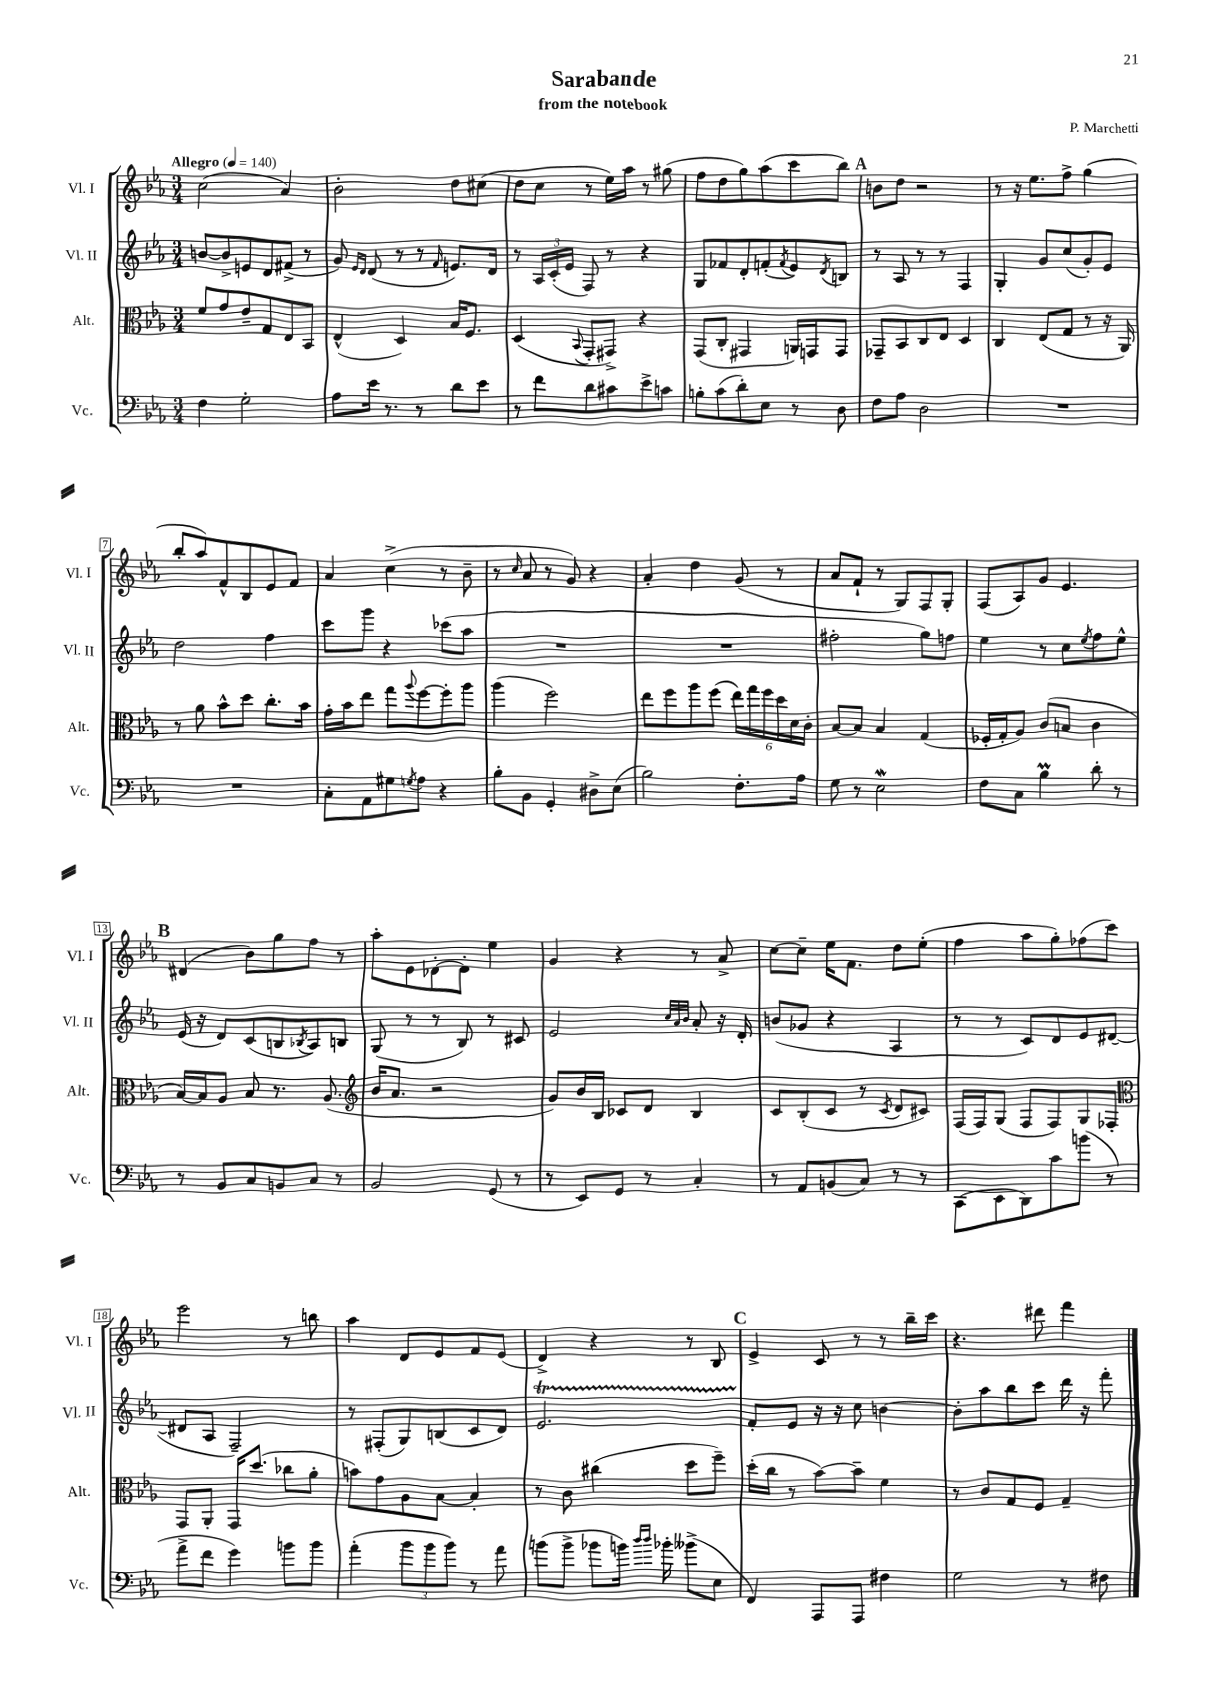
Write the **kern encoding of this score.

**kern	**kern	**kern	**kern
*part4	*part3	*part2	*part1
*staff4	*staff3	*staff2	*staff1
*I"Vc.	*I"Alt.	*I"Vl. II	*I"Vl. I
*I'Vc.	*I'Alt.	*I'Vl. II	*I'Vl. I
*clefF4	*clefC3	*clefG2	*clefG2
*k[b-e-a-]	*k[b-e-a-]	*k[b-e-a-]	*k[b-e-a-]
*M3/4	*M3/4	*M3/4	*M3/4
*MM140	*MM140	*MM140	*MM140
=1	=1	=1	=1
!	!	!	!LO:TX:a:B:t=Allegro
4F\	8f/L	[8bn/L	(2cc\
.	8g/	8b^/]	.
2G'\	8e-~/	8en/	.
.	8G/	8d/	.
.	8E-/	(8f#X^/J	4a-/)
.	8BB-/J	8r	.
=2	=2	=2	=2
8A-\L	(4E-^^/	8g/)	2b-'\
.	.	16qqe-/LL	.
.	.	16qqd/JJ	.
16e-\Jk	.	(8d/	.
8.r	.	.	.
.	4D/)	8r	.
8r	.	8r	.
.	.	16qqf/	.
8d\L	16B-/KL	8.en/L)	8dd\L
.	8.F/J	.	.
8e-\J	.	.	(8cc#X\J
.	.	16d/Jk	.
=3	=3	=3	=3
8r	(4D/	8r	8dd\L
8f\L	.	24A-/LL	8cc\J
.	.	(24c'/	.
.	.	24e-/JJ	.
.	8qqBB-/	.	.
8d\	8GG'/L	8F/)	8r
8c#X\	8GG#X^/J)	8r	16ee-\LL)
.	.	.	16aa-\JJ
8e-^\	4r	4r	8r
8cn\J	.	.	(8gg#X\
=4	=4	=4	=4
8Bn'\L	(8GG/L	8G/L	8ff\L
(8c\	8C'/J	8f-X/	8dd\
8d'\)	4GG#X/	8d'/	8gg\)
8E-\J	.	(8fn'/	(8aa-\
.	.	8qf/	.
8r	16AAn/LL)	8e-/)	8ccc\
.	16GGn/J	.	.
.	.	8qd/	.
8D\	8GG/J	8Bn/J	8bb-\J)
!!LO:REH:place=s1:t=A
=5	=5	=5	=5
8F\L	8GG-X~/L	8r	8bn\L
8A-\J	8BB-/	8A-/	8dd\J
2D\	8C/	8r	2r
.	8E-/J	8r	.
.	4D/	4F/	.
=6	=6	=6	=6
2.r	4C/	4G'/	8r
.	.	.	16r
.	.	.	8.ee-\L
.	(8E-/L	8g/L	.
.	8G/J	(8cc/	8ff^\J
.	8r	8g'/)	(4gg\
.	16r	8e-/J	.
.	16AA-/)	.	.
!!LO:LB:g=z
=7	=7	=7	=7
2.r	8r	2dd\	8bb-'/L
.	8a-\	.	8aa-/)
.	8b-^^\L	.	8f^^/
.	8dd\J	.	8B-/
.	8.cc'\L	4ff\	8e-/
.	.	.	8f/J
.	16b-\Jk	.	.
=8	=8	=8	=8
8C'\L	16g'\LL	8ccc\L	4a-/
.	16b-\J	.	.
8AA-\	8ee-\J	8ggg\J	.
8G#X\	8gg\L	4r	(4cc^\
8qGn/	8qqaa-/	.	.
8A-\J	[8ff\	.	.
4r	8ff'\]	(8ccc-X\L	8r
.	8aa-\J	8aa-\J	8b-~\
=9	=9	=9	=9
8B-'\L	(4aa-\	2.r	8r
.	.	.	16qqcc/
8BB-\J	.	.	8a-/
4GG'/	2ff\)	.	8r
.	.	.	8g/)
8D#X^\L	.	.	4r
(8E-\J	.	.	.
=10	=10	=10	=10
2B-\)	8ee-\L	2.r	4a-'/
.	8ff\	.	.
.	8aa-\	.	4dd\
.	(8ff\J	.	.
8.F'\L	24ee-\LL)	.	(8g/
.	24gg\	.	.
.	24ff\	.	.
.	24dd\	.	8r
.	24d\	.	.
16A-\Jk	.	.	.
.	24c'\JJ	.	.
=11	=11	=11	=11
8G\	[8B-/L	2ff#X'\	8a-/L
8r	8B-/J]	.	8f`/J
2E-w\	4B-/	.	8r
.	.	.	8G/L)
.	(4G/	8gg\L)	8F/
.	.	8ffn\J	8G'/J
=12	=12	=12	=12
8F\L	16F-X'/LL	4ee-\	(8F/L
.	16G'/J	.	.
8C\J	8A-/J)	.	8A-/)
4B-M\	(8c/L	8r	8g/J
.	8Bn/J	8cc\L	4.e-/
.	.	8qee-/	.
8d'\	4c\	8ff\	.
8r	.	8ee-^^\J	.
!!LO:LB:g=z
!!LO:REH:place=s1:t=B
=13	=13	=13	=13
8r	[16B-/LL)	(16e-/	(4d#X/
.	16B-/J]	16r	.
8BB-/L	8A-/J	8d/L)	.
8C/	8B-/	(8c/	8b-\L)
8BBn/	8.r	8Bn/	8gg\
.	.	8qB-X/	.
8C/J	.	8A-/)	8ff\J
.	(8.A-/	.	.
8r	.	8Bn/J	8r
=14	=14	=14	=14
*	*clefG2	*	*
2BB-/	16b-/KL	(8G/	8aa-'\L
.	8.a-/J	.	.
.	.	8r	8e-\
.	2r	8r	[8d-X'\
.	.	8B-/)	8d-'\J]
(8GG/	.	8r	4ee-\
8r	.	8c#X/	.
=15	=15	=15	=15
8r	8g/L)	2e-/	4g/
8EE-/L)	16b-/L	.	.
.	16B-/JJ	.	.
8GG/J	8c-X/L	.	4r
8r	8d/J	.	.
.	.	32qqcc/LLL	.
.	.	32qqa-/	.
.	.	32qqb-/JJJ	.
4C'/	4B-/	8a-'/	8r
.	.	16r	8a-^/
.	.	16d'/	.
=16	=16	=16	=16
8r	8c/L	(8bn/L	[8cc\L
8AA-/L	(8B-'/	8g-X/J	8cc~\J]
(8BBn/	8c/J	4r	16ee-\KL
.	.	.	8.f\J
8C/J)	8r	.	.
.	8qc/	.	.
8r	8d/L	4A-/	8dd\L
8r	8c#X/J)	.	(8ee-'\J
=17	=17	=17	=17
(8CC\L	(16F/LL	8r	4ff\
.	16F/J)	.	.
8EE-\	(8G/J	8r	.
8DD\)	8F/L	8c/L)	8aa-\L
8c\	8F/)	8d/	8gg'\)
(8bn\J	8G/	8e-/	(8ff-X\
8r	8F-X'/J	([8d#X/J	8ccc\J)
!!LO:LB:g=z
=18	=18	=18	=18
*	*clefC3	*	*
8a-^\L	8GG/L	8d#X/L]	2eee-\
8f\J	8AA-'/J	8A-/J	.
4g\)	16GG/KL	2F~/)	.
.	(8.dd/J	.	.
8bn\L	8cc-X\L	.	8r
8b\J	8a-'\J	.	8bbn\
=19	=19	=19	=19
(4a-'\	8bn\L)	8r	4aa-\
.	8g\	(8F#X'/L	.
12b-\L	8A-\	8G/)	8d/L
12b-\	.	.	.
.	[8B-\J	(8Bn/	8e-/
12b-\J)	.	.	.
8r	4B-'/]	8c/	8f/
8a-\	.	8d/J)	(8e-/J
=20	=20	=20	=20
(8bn\L	8r	2.e-T/	4d^/)
8b^\J	8c\	.	.
8b-X\L	(4cc#X\	.	4r
16bn\Jk)	.	.	.
16qqdd/LL	.	.	.
16qqdd/JJ	.	.	.
16b-X'\	.	.	.
(8b--X^\L	8dd\L	.	8r
8E-\J	8ff~\J)	.	8B-/
!!LO:REH:place=s1:t=C
=21	=21	=21	=21
4FF/)	(16dd'\LL	8f'/L	4e-^/
.	16cc\JJ	.	.
.	8r	8e-/J	.
8AAA-/L	[8b-\L)	16r	8c/
.	.	16r	.
8AAA-/J	8b-~\J]	8cc\	8r
4F#X\	4f\	[4bn\	8r
.	.	.	16bb-~\LL
.	.	.	16ccc\JJ
=22	=22	=22	=22
2G\	8r	8b'\L]	4.r
.	8c/L	8aa-\	.
.	8G/	8bb-\	.
.	8F/J	8ccc\J	8ddd#X\
8r	4G~/	16ddd\	4fff\
.	.	16r	.
8F#X\	.	8fff'\	.
==	==	==	==
*-	*-	*-	*-
